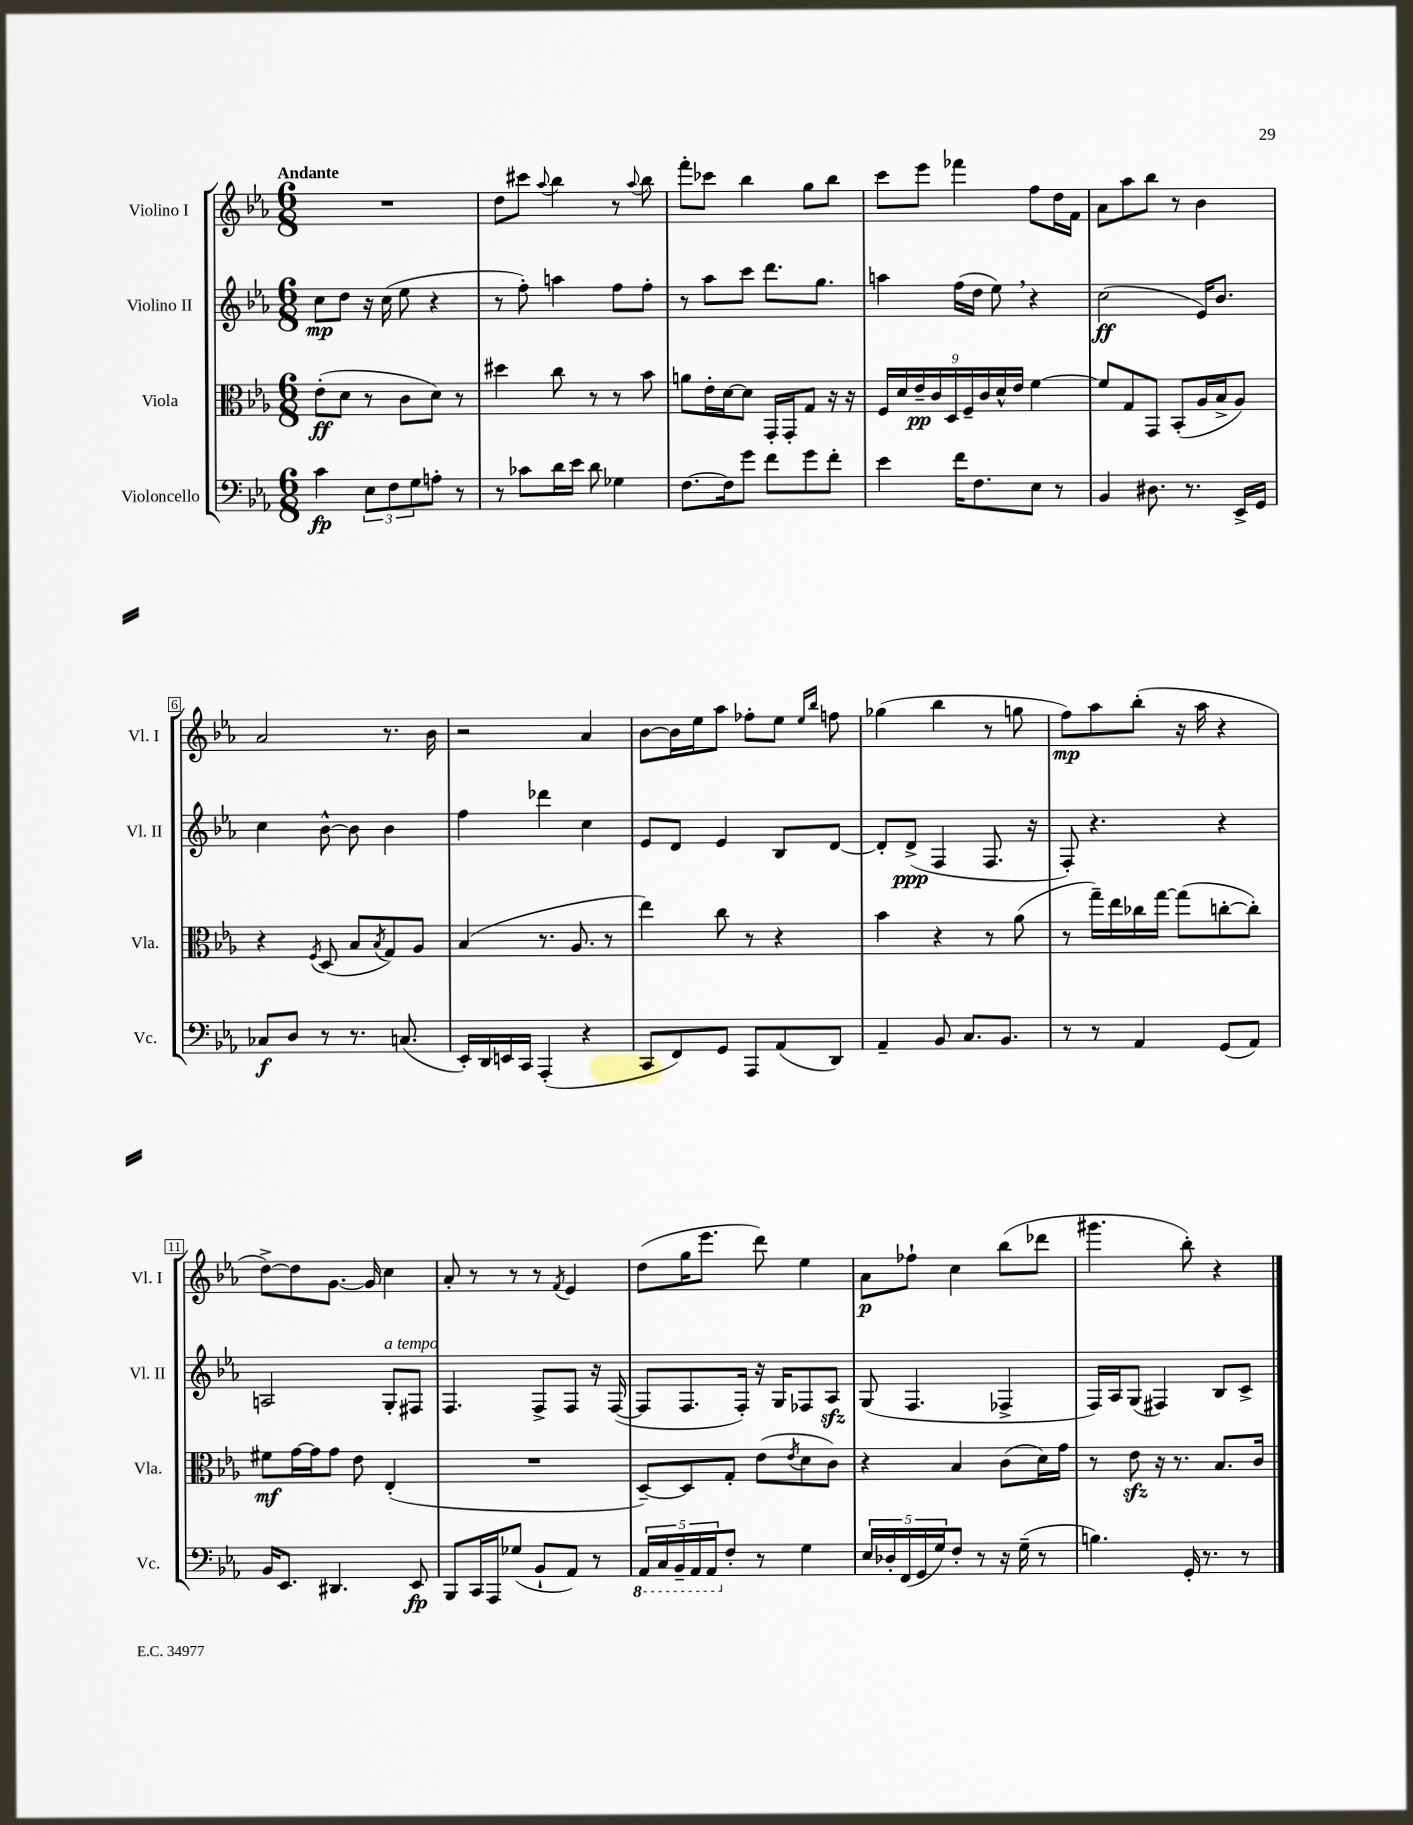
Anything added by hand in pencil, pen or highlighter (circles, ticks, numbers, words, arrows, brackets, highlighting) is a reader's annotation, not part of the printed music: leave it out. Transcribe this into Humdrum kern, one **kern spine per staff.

**kern	**kern	**kern	**kern
*staff4	*staff3	*staff2	*staff1
*clefF4	*clefC3	*clefG2	*clefG2
*k[b-e-a-]	*k[b-e-a-]	*k[b-e-a-]	*k[b-e-a-]
*M6/8	*M6/8	*M6/8	*M6/8
4c	(8e-'	8cc	2.r
.	8d	8dd	.
12E-	8r	16r	.
.	.	(16cc	.
12F	.	.	.
.	8c	8ee-	.
12G	.	.	.
8A'	8d)	4r	.
8r	8r	.	.
=	=	=	=
8r	4dd#	8r	8dd
8c-	.	8ff')	8ccc#
.	.	.	8qqaa-
16d	8cc	4aa	4bb-
16e-	.	.	.
8d	8r	.	.
4G-	8r	8ff	8r
.	.	.	8qqaa-
.	8b-	8ff'	8bb-
=	=	=	=
[8.F	8a	8r	8fff'
.	16e-'	8aa-	8ccc-
16F]	[16d	.	.
8g	8d]	8ccc	4bb-
8f	16GG'	8.ddd	.
.	16GG'	.	.
8g	8G	.	8gg
.	.	8.gg	.
8f'	16r	.	8bb-
.	16r	.	.
=	=	=	=
4e-	18F	4aa	8ccc
.	18d	.	.
.	18e-~	.	.
.	.	.	8eee-
.	18c	.	.
.	18D	.	.
16f	.	(16ff	4fff-
.	18F~	.	.
8.F	.	16dd	.
.	18c	.	.
.	.	8ee-)	.
.	18d^^	.	.
.	18e-	.	.
8E-	[4f	4r	8ff
8r	.	.	16dd
.	.	.	16f
=	=	=	=
4BB-	8f]	(2cc	8a-
.	8G	.	8aa-
8.D#	8GG	.	8bb-
.	(8BB-'	.	8r
8.r	.	.	.
.	16A-	16e-)	4b-
.	16B-^	8.b-	.
16EE-^	8A-)	.	.
16GG	.	.	.
=	=	=	=
8C-	4r	4cc	2a-
8D	.	.	.
.	8qF	.	.
8r	(8D	[8b-^^	.
8.r	8B-	8b-]	.
.	8qB-	.	.
.	8G)	4b-	8.r
(8.C	.	.	.
.	8A-	.	.
.	.	.	16b-
=	=	=	=
16EE-')	(4B-	4ff	2r
16DD	.	.	.
16EE	.	.	.
16CC	.	.	.
(4AAA-'	8.r	4ddd-	.
.	8.A-	.	.
4r	.	4cc	4a-
.	8r	.	.
=	=	=	=
8CC	4ee-)	8e-	[8b-
8FF)	.	8d	16b-]
.	.	.	16ee-
8GG	8cc	4e-	8aa-
8AAA-	8r	.	8ff-'
(8AA-	4r	8B-	8ee-
.	.	.	16qqee-
.	.	.	16qqbb-
8DD)	.	[8d	8ff
=	=	=	=
4AA-~	4b-	8d']	(4gg-
.	.	(8d^	.
8BB-	4r	4F	4bb-
8.C	.	.	.
.	8r	8.F	8r
8.BB-	.	.	.
.	(8a-	.	8gg
.	.	16r	.
=	=	=	=
8r	8r	8F')	8ff)
8r	16gg~)	4.r	8aa-
.	16ee-	.	.
4AA-	16cc-	.	(8bb-'
.	[16gg	.	.
.	(8gg]	.	16r
.	.	.	16aa-
(8GG	[8cc'	4r	4r
8AA-)	8cc'])	.	.
=	=	=	=
16BB-	8f#	2A	[8dd^)
8.EE-	.	.	.
.	[16g	.	8dd]
.	16g]	.	.
4.DD#	8g	.	[8.g
.	8e-	.	.
.	.	.	16g]
.	(4E-'	8G'	4cc
8EE-	.	8F#	.
=	=	=	=
8BBB-	2.r	4.F	8a-'
16CC	.	.	8r
16AAA-	.	.	.
(8G-	.	.	8r
8BB-`	.	8F^	8r
.	.	.	8qf
8AA-)	.	8F	4e-
8r	.	16r	.
.	.	([16F	.
=	=	=	=
20AAA-	[8D~)	8F]	(8dd
20CC	.	.	.
20BBB-~	.	.	.
.	8D]	8.F	16gg
20AAA-	.	.	.
.	.	.	8.eee-
20AAA-	.	.	.
8F'	8G'	.	.
.	.	16F')	.
8r	(8e-	16r	8ddd)
.	.	16G	.
.	8qe-	.	.
4G	8d	8F-	4ee-
.	8c)	8A-	.
=	=	=	=
20E-	4r	(8G	8a-
20D-'	.	.	.
(20FF	.	.	.
.	.	4.F	8ff-`
20GG	.	.	.
20G)	.	.	.
8F'	4B-	.	4cc
8r	.	.	.
16r	(8c	4F-^	(8bb-
(16G~	.	.	.
8r	16d)	.	8ddd-
.	16g	.	.
=	=	=	=
4.B)	8r	16F)	4.ggg#
.	.	16A-	.
.	8e-	(8G	.
.	16r	4F#)	.
.	8.r	.	.
16GG'	.	.	8bb-')
8.r	.	.	.
.	8.B-	8B-	4r
8r	.	8c^	.
.	16c	.	.
==	==	==	==
*-	*-	*-	*-
